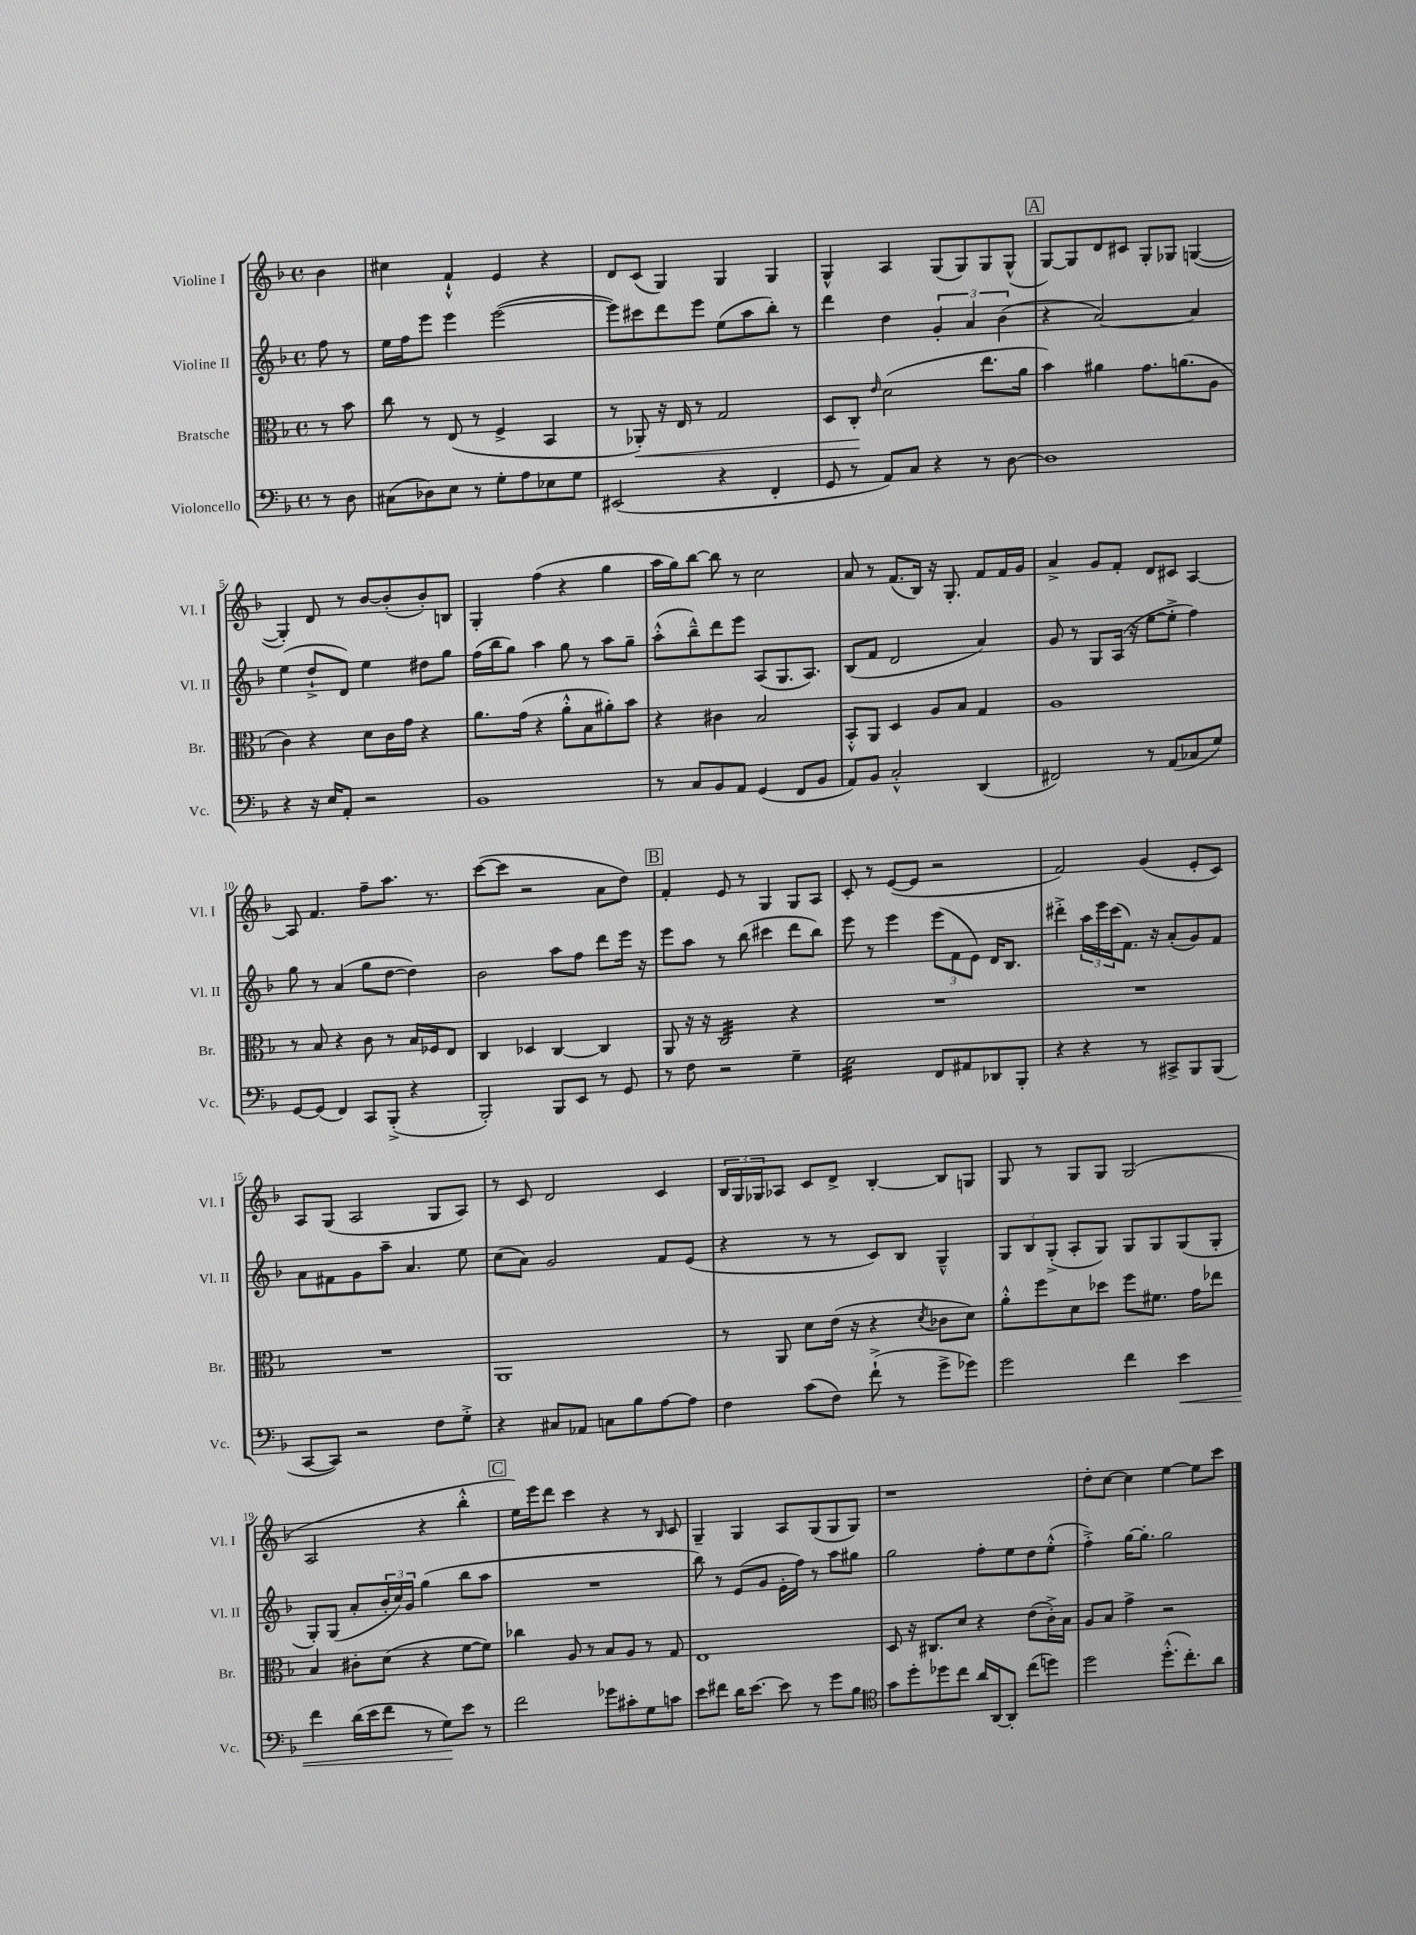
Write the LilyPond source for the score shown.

<<
\new StaffGroup <<
\new Staff = "s0" \with { instrumentName = "Violine I" shortInstrumentName = "Vl. I" } {
    \clef treble \key f \major \defaultTimeSignature \time 4/4 \partial 4
    bes'4 |
    cis''4 f'4-!-^ e'4 r4 |
    d'8 c'8( g4) g4 g4 |
    g4-^ a4 g8( g8) g8 g8-^( |
    \mark \markup { \box "A" } g8~) g8 d'8 cis'8 g8-. ges8 g4~( |
    g4-.) d'8 r8 bes'8~ bes'8-.( bes'8-.) b8 |
    g4-. f''4( r4 g''4 |
    a''16 g''16) bes''8~ bes''8 r8 c''2 |
    a'8 r8 f'8.( bes16) r16 g8.-. f'8 f'16 g'16 |
    a'4-> g'8 f'8-. d'8 cis'8 a4~ |
    a8 f'4. f''8-- a''8. r8. |
    c'''8~( c'''8 r2 a'8 d''8) |
    \mark \markup { \box "B" } f'4-. e'8 r8 g4 g8 a8 |
    c'8-. r8 e'8~( e'8 r2 |
    f'2) g'4( e'8-. c'8) |
    a8 g8( a2 g8 a8) |
    r8 c'8 d'2 c'4 |
    \tuplet 3/2 { bes16 g16 ges16 } aes8 c'8 d'8-> bes4~-. bes8 g8 |
    g8 r8 g8 g8 g2( |
    a2 r4 bes''4-.-^ |
    \mark \markup { \box "C" } e''16) e'''16 d'''8 c'''4 r4 r8 \grace { bes16 } c'8 |
    g4-- g4 a8 g8( g8 g8) |
    r1 |
    d''8-. c''8~ c''4 e''4~ e''8 c'''8 \bar "|." |
}
\new Staff = "s1" \with { instrumentName = "Violine II" shortInstrumentName = "Vl. II" } {
    \clef treble \key f \major \defaultTimeSignature \time 4/4 \partial 4
    f''8 r8 |
    e''16 f''16 e'''8 e'''4 e'''2~( |
    e'''8) cis'''8 d'''8 e'''8 e''8( a''8 bes''8-.) r8 |
    d'''4 d''4 \tuplet 3/2 { g'4-. a'4 bes'4( } |
    \mark \markup { \box "A" } r4 a'2~) a'4 |
    e''4( d''8-!-> d'8) e''4 dis''8 g''8 |
    f''16( bes''16 g''8) a''4 g''8 r8 a''8 g''8-- |
    a''8-.-^( bes''8---^) d'''8 e'''8 a8( g8. a8.) |
    bes8( f'8 d'2 a'4) |
    g'8 r8 g8 a16( r16 e''8~ e''8-.-> f''4) |
    g''8 r8 a'4( g''8 d''8~ d''4) |
    bes'2 a''8 f''8 d'''8 e'''16 r16 |
    \mark \markup { \box "B" } e'''8 a''8 r8 bes''8( cis'''4 d'''8 bes''8) |
    e'''8 r8 e'''4 \tuplet 3/2 { e'''8( f'8 e'8) } d'16 bes8. |
    dis'''4-.-> \tuplet 3/2 { a''16 e'''16 c'''16( } f'8.) r16 a'8-.( g'8) f'8 |
    a'8 fis'8 g'8 a''8-- a'4. e''8 |
    c''8( a'8) g'2 f'8 e'8( |
    r4 r8 r8 c'8) bes8 g4---^ |
    \tuplet 3/2 { g8 bes8 g8-.->( } a8-. g8) g8 g8 g8( g8-. |
    g8-.) g8( a'8-. \tuplet 3/2 { bes'16-. c''16) g'16 } g''4( bes''8 a''8 |
    \mark \markup { \box "C" } R1 |
    bes''8) r8 e'8( g'8 e'16-. f''16) r8 a''8 gis''8 |
    g''2 f''8-. e''8 d''8 e''8-.-^( |
    f''4-.->) g''16~ g''8.-. g''2 \bar "|." |
}
\new Staff = "s2" \with { instrumentName = "Bratsche" shortInstrumentName = "Br." } {
    \clef alto \key f \major \defaultTimeSignature \time 4/4 \partial 4
    r8 bes'8 |
    c''8 r8 e8( r8 f4-> bes,4 |
    r8 aes,8-.\<) r16 e16 r8 g2 |
    d8 c8-.\! \grace { e'16 } d'2( e''8. a'16 |
    \mark \markup { \box "A" } bes'4) ais'4 g'8. a'8.( a8 |
    c'4) r4 d'8 c'16 g'16 r4 |
    a'8. g'16( r4 a'8-.-^ bes8 ais'8-.) bes'8 |
    r4 cis'4 bes2 |
    bes,8-.-^ a,8 d4 a8 bes8 g4 |
    a1 |
    r8 bes8 r4 c'8 r8 bes16 fes16 e8 |
    c4 des4 c4~ c4 |
    \mark \markup { \box "B" } a,8 r16 r16 c2:32 r4 |
    R1 |
    R1 |
    R1 |
    a,1 |
    r8 a,8 d'8 e'16( r16 r4 \acciaccatura { d'8 } ces'8 d'8) |
    a'8-.-^ f''8 d'8 des''8 f''8 fis'8. g'16 ees''8 |
    bes4 cis'8-. d'8( r4 f'8~ f'8) |
    \mark \markup { \box "C" } ces''4 a8 r8 bes8 a8 r8 g8 |
    e1 |
    d8 r16 cis8. d'8 r4 e'8( c'16-.->) bes16 |
    a8 bes8 g'4-> r2 \bar "|." |
}
\new Staff = "s3" \with { instrumentName = "Violoncello" shortInstrumentName = "Vc." } {
    \clef bass \key f \major \defaultTimeSignature \time 4/4 \partial 4
    r8 d8 |
    cis8( des8) e8 r8 g8-. a8 ees8 g8 |
    eis,2( r4 f,4-. |
    g,8 r8 a,8) c8 r4 r8 d8~ |
    \mark \markup { \box "A" } d1 |
    r4 r16 e16 a,8-. r2 |
    bes,1 |
    r8 c8 bes,8 a,8 g,4( f,8 bes,8 |
    a,8) bes,8 c2-.-^ d,4( |
    fis,2) r8 a,8( ces8 g8) |
    g,8~ g,8( f,4) c,8 bes,,8-.->( r4 |
    bes,,2-.) bes,,8 e,8 r8 g,8 |
    \mark \markup { \box "B" } r8 f8 r2 g4-- |
    e2:32 f,8 ais,8 des,8 bes,,8-. |
    r4 r4 r8 cis,8-> bes,,8 bes,,8( |
    c,8~ c,8) r2 f8 g8-.-> |
    r4 cis8 aes,8 c8 bes8 a8~ a8 |
    f4 c'8( f8) f'8-!->( r8 g'8-> ges'8) |
    g'2 f'4 e'4\< |
    f'4 d'16( e'16 f'8 r8 g8\!) e'8 r8 |
    \mark \markup { \box "C" } f'2 ges'8 cis'8-. g8 c'8 |
    e'8 fis'8 d'16 e'8.~ e'8 r8 g'8 bes8 |
    \clef tenor g'8 d''8-. des''8 c''8 a'16 a,16~ a,8-. c''8( d''8) |
    d''2 d''8.-.-^( c''8.-.) a'8 \bar "|." |
}
>>
>>
